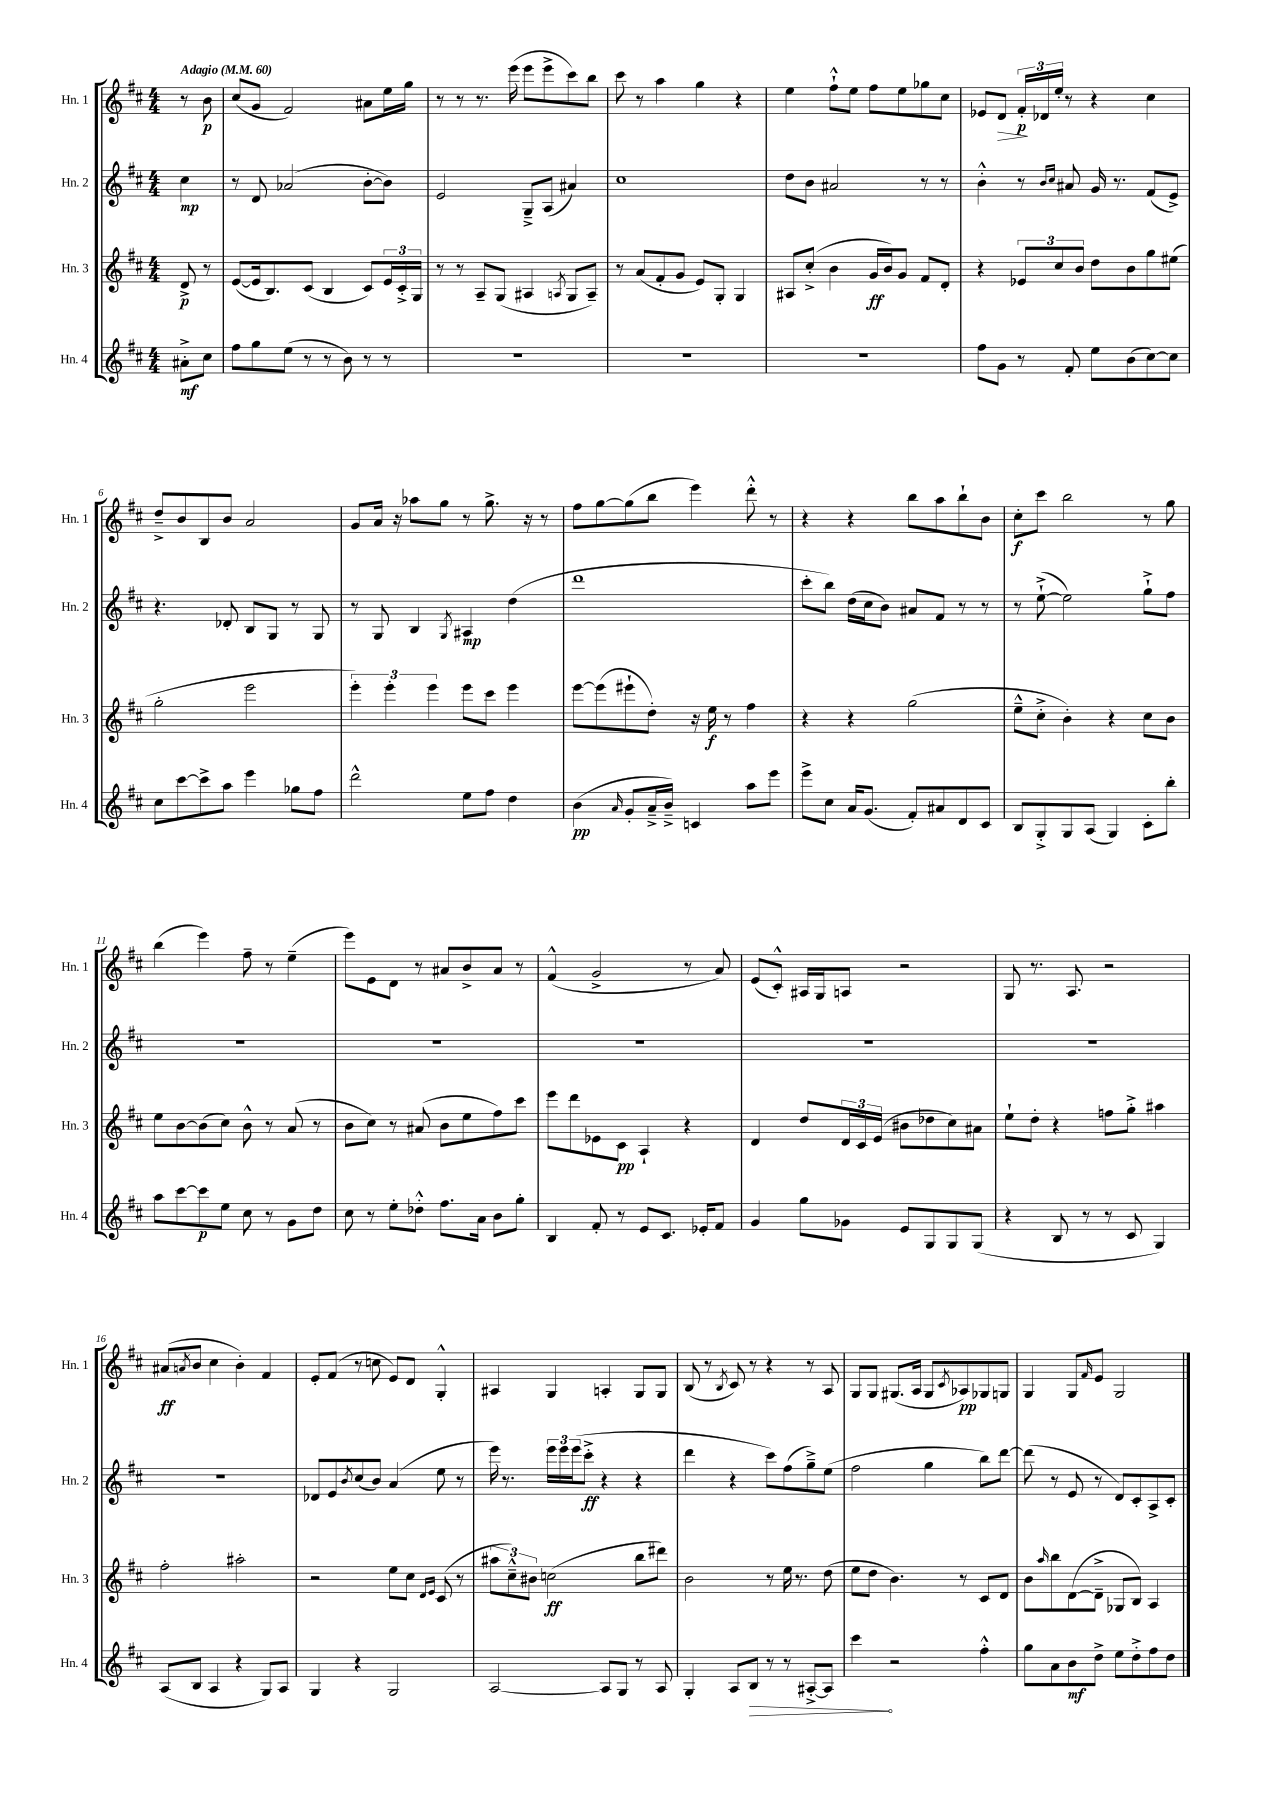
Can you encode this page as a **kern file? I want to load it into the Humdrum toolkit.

**kern	**kern	**kern	**kern
*staff4	*staff3	*staff2	*staff1
*clefG2	*clefG2	*clefG2	*clefG2
*k[f#c#]	*k[f#c#]	*k[f#c#]	*k[f#c#]
*M4/4	*M4/4	*M4/4	*M4/4
*MM60	*MM60	*MM60	*MM60
8a#'^	8d^	4cc#	8r
8cc#	8r	.	8b
=	=	=	=
8ff#	([8e	8r	(8cc#
8gg	16e]	8d	8g
.	8.B)	.	.
(8ee	.	(2a-	2f#)
8r	(8c#	.	.
8r	4B	.	.
8b)	.	.	.
8r	8c#)	[8b'	8a#
8r	24e	8b])	16ee
.	24c#'^	.	.
.	.	.	16gg
.	24G	.	.
=	=	=	=
1r	8r	2e	8r
.	8r	.	8r
.	8A~	.	8.r
.	(8G	.	.
.	.	.	(16eee
.	4A#	8G~^	8eee
.	.	(8A	8eee^
.	8qA	.	.
.	8G	4a#)	8ccc#)
.	8A~)	.	8bb
=	=	=	=
1r	8r	1cc#	8ccc#
.	(8a	.	8r
.	8f#'	.	4aa
.	8g	.	.
.	8e)	.	4gg
.	8G'	.	.
.	4G	.	4r
=	=	=	=
1r	8A#	8dd	4ee
.	(8cc#'^	8b	.
.	4b	2a#	8ff#`^^
.	.	.	8ee
.	16g	.	8ff#
.	16b)	.	.
.	8g	.	8ee
.	8f#	8r	8gg-
.	8d'	8r	8cc#
=	=	=	=
8ff#	4r	4b'^^	8e-
8g	.	.	8d
8r	12e-	8r	24f#'
.	.	.	24d-
.	12cc#	.	24ee'
.	.	16qqb	.
.	.	16qqcc#	.
8f#'	.	8a#	8r
.	12b	.	.
8ee	8dd	16g	4r
.	.	8.r	.
(8b	8b	.	.
[8cc#)	8gg	(8f#	4cc#
8cc#]	(8ee#	8e^)	.
=	=	=	=
8cc#	2gg'	4.r	8dd~^
[8ccc#	.	.	8b
8ccc#^]	.	.	8B
8aa	.	8d-'	8b
4eee	2eee	8B	2a
.	.	8G	.
8gg-	.	8r	.
8ff#	.	8G	.
=	=	=	=
2ddd^^	6eee')	8r	8g
.	.	8G	16a
.	6eee'	.	.
.	.	.	16r
.	.	4B	8aa-
.	6eee	.	.
.	.	.	8gg
.	.	8qG	.
8ee	8eee	4A#	8r
8ff#	8ccc#	.	8.gg^
4dd	4eee	(4dd	.
.	.	.	16r
.	.	.	8r
=	=	=	=
(4b	[8eee	1ddd	8ff#
.	(8eee]	.	[8gg
16qqa	.	.	.
8g'	8eee#`	.	(8gg]
16a~^	8dd')	.	8bb
16b~^)	.	.	.
4c	16r	.	4eee)
.	16ee	.	.
.	8r	.	.
8aa	4ff#	.	8ddd'^^
8eee	.	.	8r
=	=	=	=
8eee^	4r	8ccc#'	4r
8cc#	.	8bb)	.
16a	4r	(16dd	4r
(8.g	.	16cc#	.
.	.	8b)	.
8f#')	(2gg	8a#	8bb
8a#	.	8f#	8aa
8d	.	8r	8bb`
8c#	.	8r	8b
=	=	=	=
8B	8ee~^^	8r	8cc#'
8G'^	8cc#'^	([8ee`^	8ccc#
8G	4b')	2ee])	2bb
(8A	.	.	.
4G)	4r	.	.
8c#'	8cc#	8gg`^	8r
8bb'	8b	8ff#	8gg
=	=	=	=
8aa	8ee	1r	(4bb
[8ccc#	[8b	.	.
8ccc#]	(8b]	.	4eee)
8ee	8cc#)	.	.
8cc#	8b^^	.	8ff#~
8r	8r	.	8r
8g	(8a	.	(4ee~
8dd	8r	.	.
=	=	=	=
8cc#	8b	1r	8eee)
8r	8cc#)	.	8e
8ee'	8r	.	8d
8dd-'^^	(8a#	.	8r
8.ff#	8b	.	8a#
.	8ee	.	8b^
16a	.	.	.
8b	8ff#)	.	8a#
8gg'	8ccc#	.	8r
=	=	=	=
4B	8eee	1r	(4f#^^
.	8ddd	.	.
8f#'	8e-	.	2g^
8r	8c#	.	.
8e	4A`	.	.
8.c#	.	.	.
.	4r	.	8r
16e-'	.	.	.
8f#	.	.	8a)
=	=	=	=
4g	4d	1r	(8e
.	.	.	8c#'^^)
8gg	8dd	.	16A#
.	.	.	16G
8g-	24d	.	8A
.	24c#	.	.
.	(24e	.	.
8e	8b#	.	2r
8G	8dd-	.	.
8G	8cc#)	.	.
(8G	8a#	.	.
=	=	=	=
4r	8ee`	1r	8G
.	8dd'	.	8.r
8B	4r	.	.
.	.	.	8.A
8r	.	.	.
8r	8ff	.	2r
8c#	8gg'^	.	.
4G)	4aa#	.	.
=	=	=	=
(8A	2ff#'	1r	(8a#
.	.	.	8qa
8B	.	.	8b
4A	.	.	4cc#
4r	2aa#'	.	4b')
8G)	.	.	4f#
8A	.	.	.
=	=	=	=
4G	2r	8d-	8e'
.	.	8e	(8f#
.	.	8qb	.
4r	.	(8cc#	8r
.	.	8b)	8cc
2G	8ee	(4a	8e)
.	8cc#	.	8d
.	16qqd	.	.
.	16qqe	.	.
.	(8c#	8ee	4G'^^
.	8r	8r	.
=	=	=	=
[2A	12aa#	16eee)	4A#
.	.	8.r	.
.	12cc#~^^)	.	.
.	12b#	.	.
.	(2cc	24eee	4G
.	.	24eee	.
.	.	(24eee	.
.	.	8ccc#'^	.
8A]	.	4r	4A'
8G	.	.	.
8r	8bb	4r	8G
8A	8ddd#)	.	8G
=	=	=	=
4G'	2b	4ddd	(8B
.	.	.	8r
.	.	.	8qB
8A	.	4r	8c#)
8B	.	.	8r
8r	8r	8ccc#)	4r
8r	16ee	(8ff#	.
.	8.r	.	.
[8A#'^	.	8gg~^)	8r
8A#]	(8dd	(8ee	8A
=	=	=	=
4ccc#	8ee	2ff#	8G
.	8dd	.	8G
2r	4.b)	.	(8.G#
.	.	.	16A
.	.	4gg	8G#
.	.	.	8qc#
.	8r	.	8A-)
4ff#'^^	8c#	8bb)	8G-
.	8d	[8ddd	8G
=	=	=	=
8gg	8b	(8ddd]	4G
.	16qqaa	.	.
8a	8bb	8r	.
8b	([8d	8e	8G
.	.	.	16qqf#
8dd^	8d~^]	8r	8e
8ee	8G-	8d)	2G
8dd'^	8B)	8c#'	.
8ff#	4A	8A^	.
8dd	.	8c#'	.
==	==	==	==
*-	*-	*-	*-
